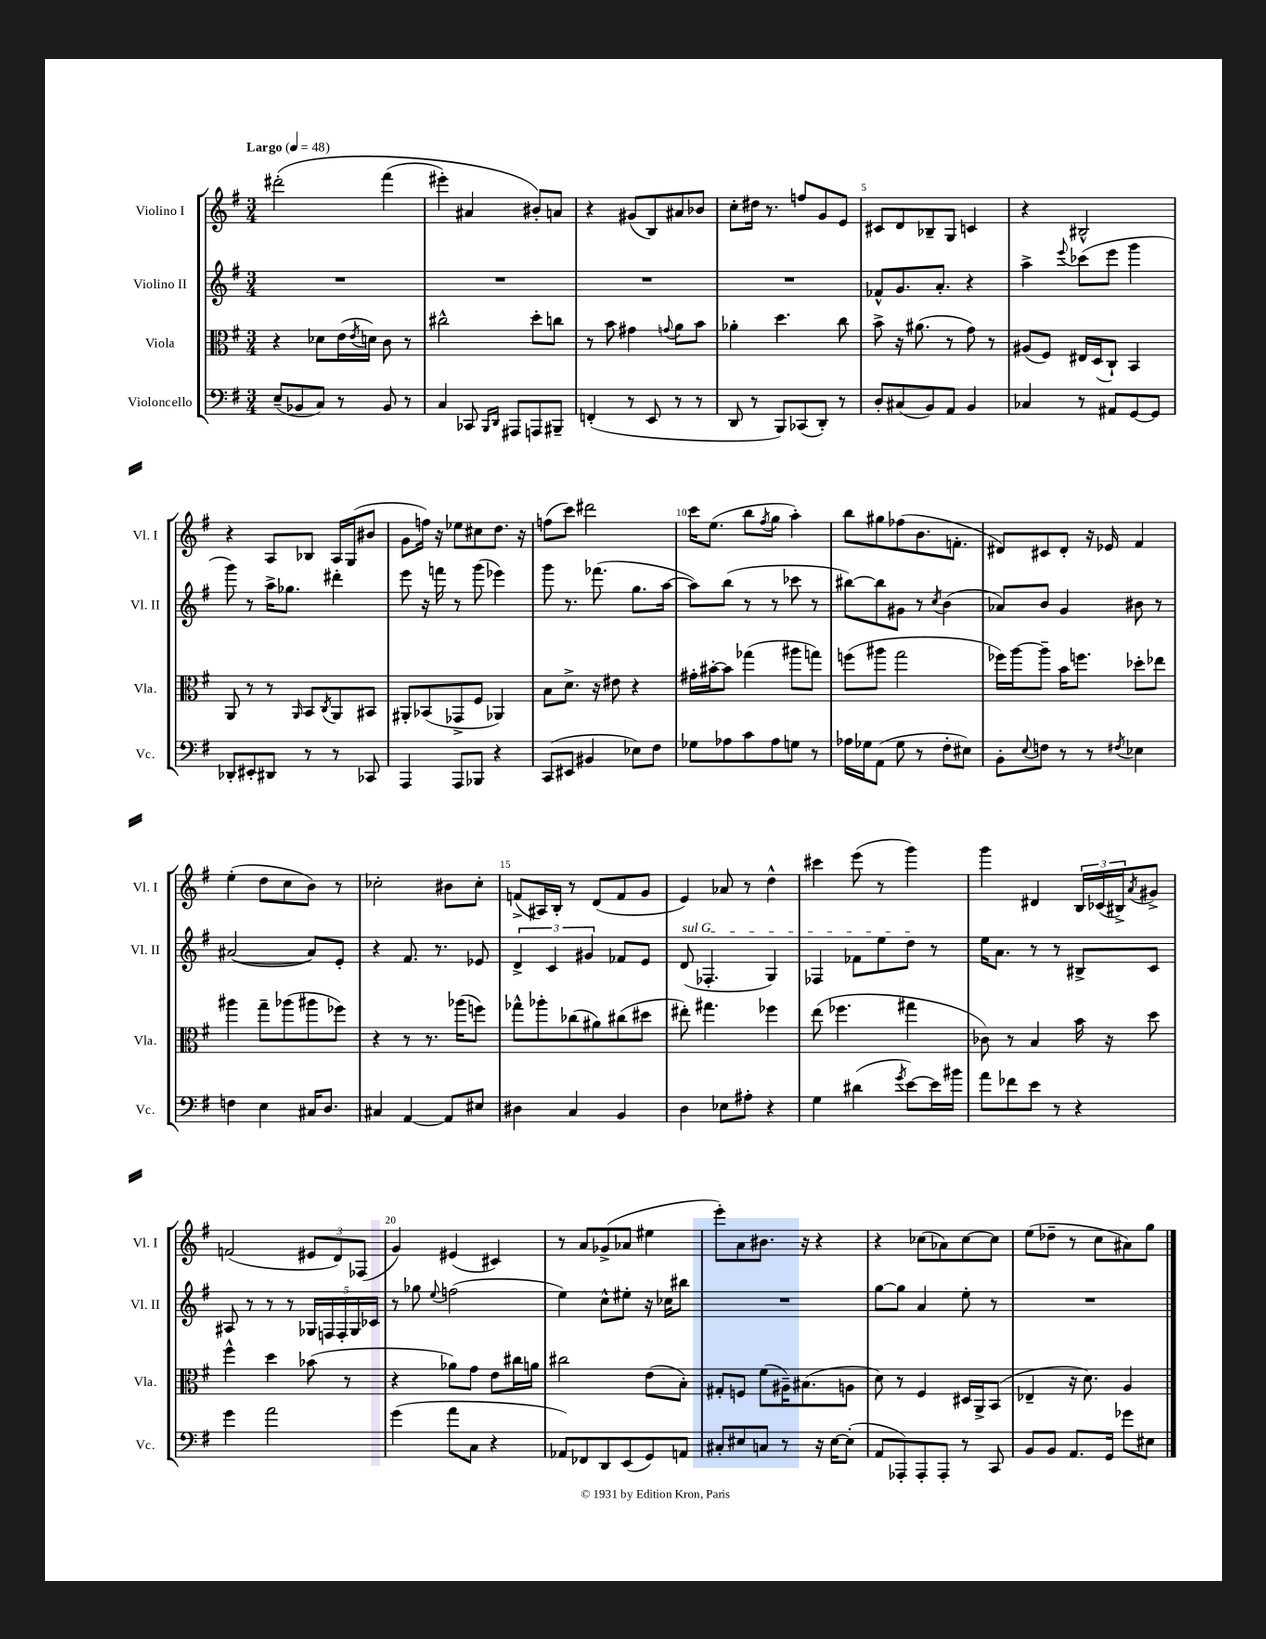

**kern	**kern	**kern	**kern
*staff4	*staff3	*staff2	*staff1
*clefF4	*clefC3	*clefG2	*clefG2
*k[f#]	*k[f#]	*k[f#]	*k[f#]
*M3/4	*M3/4	*M3/4	*M3/4
*MM48	*MM48	*MM48	*MM48
(8E~/L	4r	2.r	&(2ddd#'\
8BB-/	.	.	.
8C/J)	8d-\L	.	.
8r	(16e\L	.	.
.	8qe/	.	.
.	16d\JJ)	.	.
8BB-/	8c\	.	(4fff#\
8r	8r	.	.
=	=	=	=
4C/	2cc#^^\	2.r	4eee#'\)
8CC-/	.	.	4a#/
16qqBBB/LL	.	.	.
16qqDD/JJ	.	.	.
8AAA#/L	.	.	.
8AAA/	8dd'\L	.	8b#'/L&)
8BBB#~/J	8cc\J	.	8a/J
=	=	=	=
(4FF'/	8r	2.r	4r
.	8b\	.	.
8r	4g#\	.	(8g#/L
8EE/	.	.	8B/)
.	8qqg/	.	.
8r	8a\L	.	8a#/
8r	8b\J	.	8b-/J
=	=	=	=
8DD/	4a-'\	2.r	8cc'\L
8r	.	.	16dd#\Jk
.	.	.	8.r
8BBB/L)	4.dd\	.	.
(8CC-/	.	.	8ff/L
8DD'/J)	.	.	8g/
8r	8cc\	.	8e/J
=	=	=	=
8D'/L	8b^\	8f-^^/L	8c#/L
(8C#/	16r	8.g/	8d/
.	(8.a#\	.	.
8BB/)	.	.	8B-~/
.	.	8.a'/J	.
8AA/J	8r	.	8G/J
4BB/	8g\)	4r	4c/
.	8r	.	.
=	=	=	=
4C-/	(8A#/L	4aa^\	4r
.	8F#/J)	.	.
.	.	8qqeee/	.
8r	16E#/LL	(8ccc-\L	2B#^^/
.	(16D/J	.	.
8AA#/L	8C`/J)	8eee\J	.
[8GG/	4BB/	4ggg\	.
8GG/]J	.	.	.
=	=	=	=
8DD-'/L	8AA/	8ggg\)	4r
8EE#'/	8r	8r	.
8DD#/J	8r	16aa^\LK	8A/L
.	.	8.gg-\J	.
.	16qqAA/	.	.
8r	8BB/L	.	8B-/J
.	8qC/	.	.
8r	8AA/	4ddd#'\	16A/LL
.	.	.	(16G/J
8CC-/	8BB#/J	.	8b#/J
=	=	=	=
4AAA/	8AA#'/L	8eee\	8g\L
.	(8BB-/	16r	16ff\Jk)
.	.	16fff\	16r
8AAA/L	8GG-^/	8r	8ee-\L
8BBB-/J	8F#/J	(8ggg\	8cc#\
4r	4AA-/)	4eee-\)	8.dd\J
.	.	.	16r
=	=	=	=
(8CC/L	8B\L	8ggg\	(8ff\L
8EE#/J	8.d^\J	8.r	8ccc\J)
4BB#/	.	.	2ddd#\
.	16r	(8.fff-\	.
.	8e#\	.	.
8E-\L)	4r	8.gg\L	.
8F#\J	.	.	.
.	.	[16aa\Jk	.
=	=	=	=
8G-\L	16g#'\LL	8aa\]L)	16ccc\LK
.	[16b#'\J	.	(8.ee\J
8A-\	8b#\]J	(8bb\J	.
8c\	(4gg-\	8r	8bb\L
.	.	.	8qff#/
8A-\	.	8r	8gg\J
8G\J	8aa#\L	8ccc-\	4aa'\)
8r	8gg\J)	8r	.
=	=	=	=
16A-\LL	(8ff\L	[8bb#\L)	8bb\L
16G-\J	.	.	.
(8AA\J	8aa#\J	8bb#\]	8gg#\
8G-\	2gg\	8g#\J	(8ff-\
8r	.	8r	8.b\
.	.	8qcc/	.
8F#'\L	.	(4b\	.
.	.	.	8.f'\J
8E#\J)	.	.	.
=	=	=	=
8BB'\L	16ff-\LL)	8a-/L)	8d#/L)
.	[16aa\J	.	.
8qqE/	.	.	.
8F\J	8aa~\]J	8b/J	8c#/
8r	16b\LK	4g/	8d#'/J
.	8.ff\J	.	.
8r	.	.	16r
.	.	.	16e-/
8qF#/	.	.	.
4E-\	8dd-'\L	8b#\	4f#/
.	8ee-\J	8r	.
=	=	=	=
4F\	4aa#\	([2a#/	(4ee'\
4E\	8gg~\L	.	8dd\L
.	(8aa-\	.	8cc\
16C#/LK	8aa#\	8a#/]L)	8b\J)
8.D/J	.	.	.
.	8ff-\J)	8e'/J	8r
=	=	=	=
4C#/	4r	4r	2cc-'\
[4AA/	8r	8.f#/	.
.	8.r	.	.
.	.	8.r	.
8AA/]L	.	.	8b#\L
.	(16aa-\LK	.	.
8E#/J	8ff\J)	8e-/	8cc-'\J
=	=	=	=
4D#\	8gg-^^\L	6d^/	(8f^/L
.	8aa-'\	.	16A#/L)
.	.	6c/	.
.	.	.	16B'/JJ
4C/	(8cc-\	.	8r
.	.	6g#/	.
.	8a#\)	.	(8d/L
4BB/	(8cc#\	8f-/L	8f/
.	8dd#\J	8e/J	8g/J
=	=	=	=
4D\	8ee#'\)	(8d/	4e/)
.	4.gg#\	4.F-'/	.
8E-\L	.	.	8a-/
8A#'\J	.	.	8r
4r	4ff-\	4G/)	4dd^^\
=	=	=	=
4G\	(8ee\	4F-/	4ccc#\
.	4.ff-\	.	.
(4d#\	.	8f-\L	(8eee\
.	.	8ee\	8r
8qg/	.	.	.
[8e\L)	4gg#\	8dd\J	4ggg\)
16e\]L	.	8r	.
16b#\JJ	.	.	.
=	=	=	=
8a\L	8c-\)	16ee\LK	4ggg\
.	.	8.a\J	.
8f-\	8r	.	.
8e\J	4B/	8r	4d#/
8r	.	8r	.
4r	16b\	8B#^/L	24B/LL
.	.	.	(24c-/
.	16r	.	.
.	.	.	24B#^/J)
.	.	.	8qa/
.	8dd\	8c/J	8g#^/J
=	=	=	=
4g\	4ff#^^\	8A#/	(2f/
.	.	8r	.
2a\	4dd\	8r	.
.	.	8r	.
.	(8b-\	20G-/LL	12e#/L
.	.	20F/	.
.	.	.	12d/)
.	.	20F'/	.
.	8r	.	.
.	.	20G-/	.
.	.	.	(12F-/J
.	.	20c-/JJ	.
=	=	=	=
(4g\	4r	8r	4g/)
.	.	8gg-\	.
.	.	8qqee/	.
8a\L	8a-\L)	(2ff\	(4e#/
8C\J	8g\J	.	.
4r	8e\L	.	4c#/)
.	16cc#\L	.	.
.	16a\JJ	.	.
=	=	=	=
8AA-/L)	2cc#\	4ee\)	8r
8FF-/	.	.	8a/L
8DD/	.	8cc^^\L	(8g-^/
(8EE/	.	8ee#'\J	8a-/J
8GG/)	(8e\L	16r	4ee#\
.	.	16cc-\LK	.
8AA/J	8B'\J)	8bb#\J	.
=	=	=	=
8C#'/L	8G#'/L	2.r	8eee'\L)
8E#/	8F/J	.	8a\
8C/J	(8f#\L	.	8.b#\J
8r	16A#~\K)	.	.
.	(8.B#\	.	16r
16r	.	.	4r
[16E#\LK	.	.	.
(8E#'\]J	8A\J	.	.
=	=	=	=
8AA/L	8d\)	[8gg\L	4r
8AAA-'/)	8r	8gg\]J	.
8AAA-'/	4F#/	4a/	(8cc-\L
8AAA-'/J	.	.	8a-\)
8r	16D#/LL	8ee'\	[8cc-\
.	16AA^/J	.	.
8CC/	(8BB/J	8r	8cc-\]J
=	=	=	=
8BB/L	4E-~/	2.r	(8ee\L
8BB/J	.	.	8dd-~\J
8.AA/L	16r	.	8r
.	8.d\)	.	.
.	.	.	8cc\L
16GG/Jk	.	.	.
8g-\L	4A/	.	8a#\)
8E#\J	.	.	8gg\J
==	==	==	==
*-	*-	*-	*-
